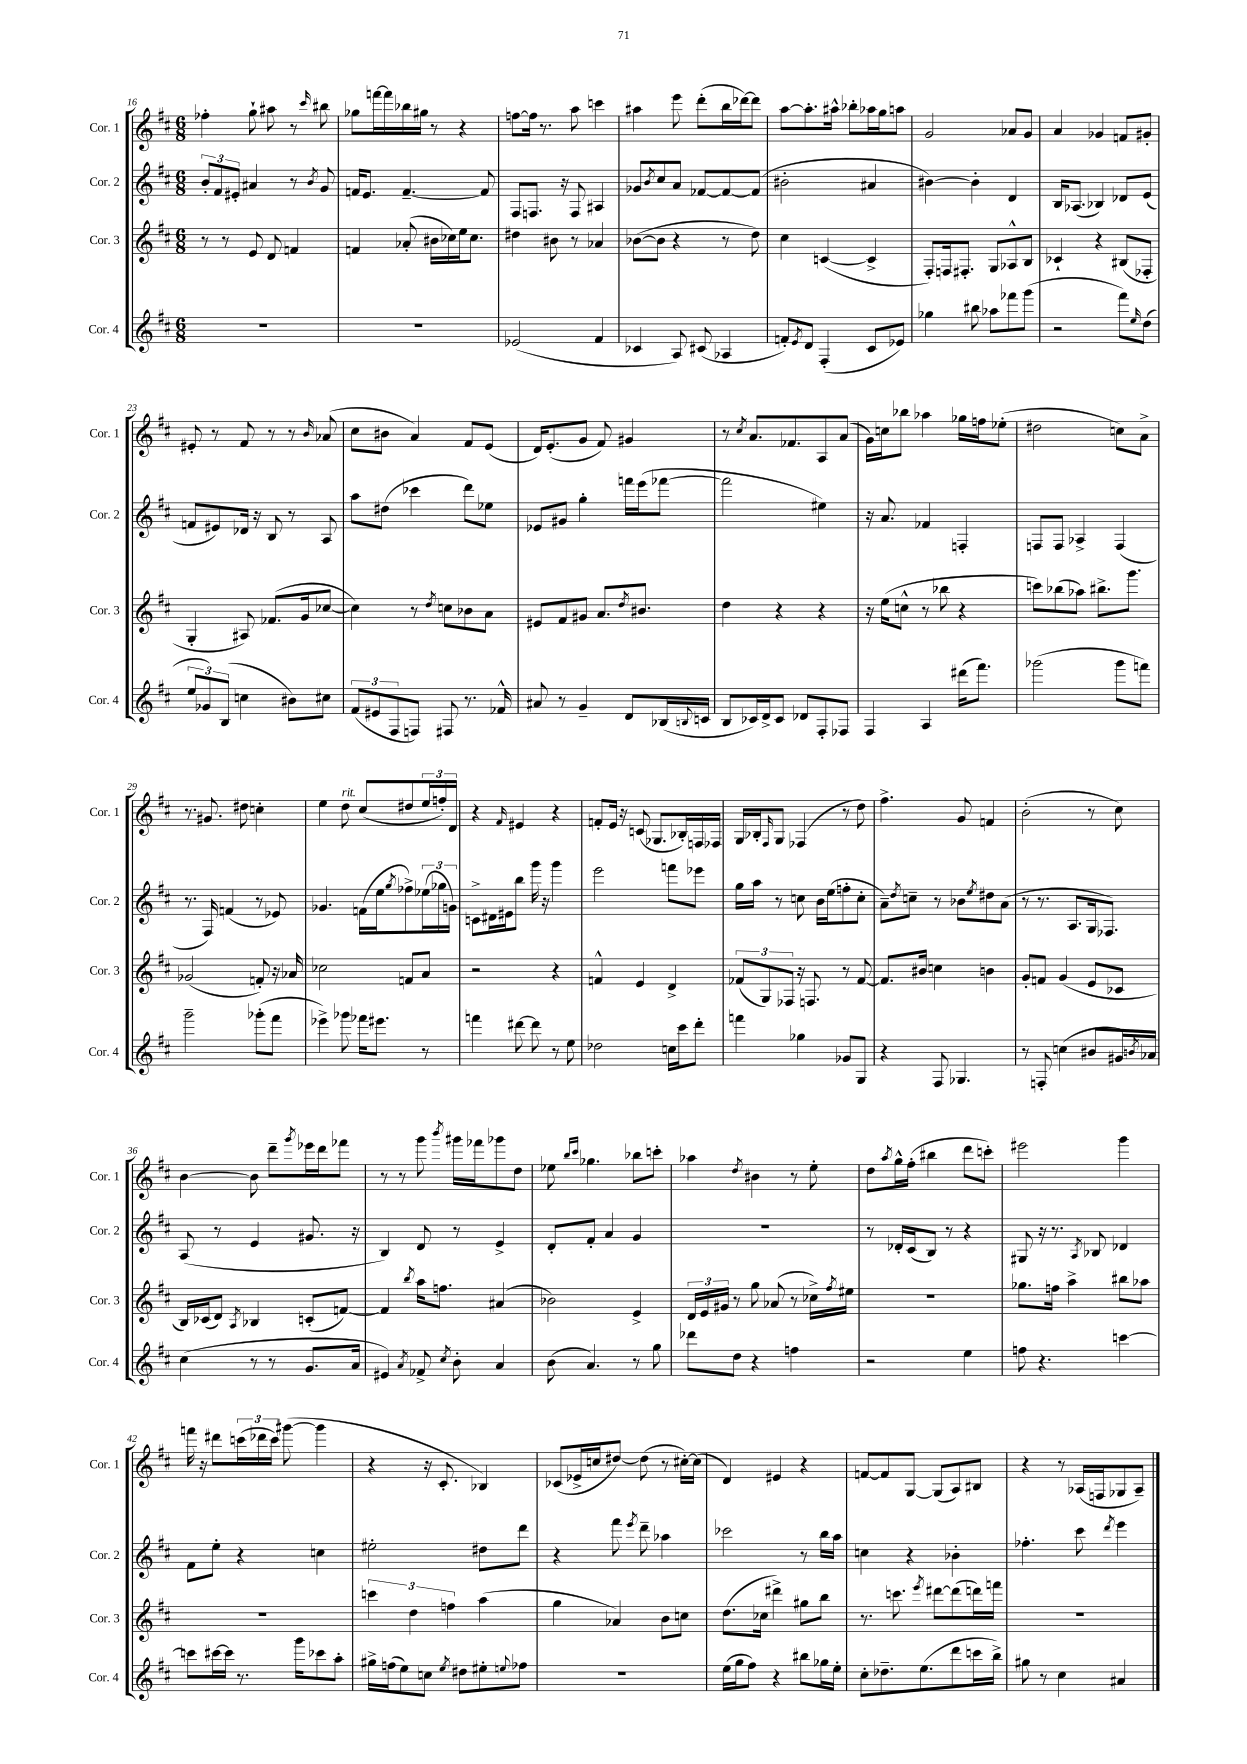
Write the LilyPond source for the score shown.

<<
\new StaffGroup <<
\new Staff = "s0" \with { instrumentName = "Cor. 1" shortInstrumentName = "Cor. 1" } {
    \clef treble \key d \major \numericTimeSignature \time 6/8
    fes''4-. g''8-! ais''8 r8 \grace { cis'''16 } bis''8 |
    ges''8 f'''16~ f'''16 bes''16 gis''16 r8 r4 |
    f''8~ f''16 r8. a''8 c'''4 |
    ais''4 e'''8 d'''8-.( b''16 des'''16~) des'''8 |
    a''8~ a''8.-. ais''16-^ bes''8-. aes''16 g''16 a''8 |
    g'2 aes'8 g'8 |
    a'4 ges'4 f'8 gis'8-. |
    eis'8-. r8 fis'8 r8 r8 \grace { b'16 } aes'8( |
    cis''8 bis'8 a'4) fis'8 e'8( |
    d'16) e'8.-.( g'8 fis'8) gis'4 |
    r8 \acciaccatura { cis''8 } a'8. fes'8. a8 a'8( |
    g'16) c''16 bes''8 aes''4 ges''16 f''16 ees''8-.( |
    dis''2 c''8) a'8-> |
    r8. gis'8. dis''8 c''4-. |
    e''4 d''8^\markup { \italic "rit." } cis''8( dis''8 \tuplet 3/2 { e''16 f''16-.) d'16 } |
    r4 \grace { fis'16 } eis'4 r4 |
    f'8-. e'16 r16 c'8( ges8. bes16-.) f16 fes16 |
    g16 bes16-. \grace { fis16 } g8 fes4( r8 d''8) |
    fis''4.-> g'8 f'4 |
    b'2-.( r8 cis''8) |
    b'4~ b'8 d'''8-- \acciaccatura { g'''8 } ees'''16 d'''16 fes'''8 |
    r8 r8 g'''8 \acciaccatura { b'''8 } gis'''16 fes'''16 ges'''8 d''8 |
    ees''8 \grace { b''16 cis'''16 } ges''4. bes''8 c'''8-. |
    aes''4 \acciaccatura { d''8 } bis'4 r8 e''8-. |
    d''8 \acciaccatura { a''8 } g''16-^ fis''16-.( bis''4 d'''8 c'''8-.) |
    eis'''2 g'''4 |
    f'''16 r16 dis'''8 \tuplet 3/2 { c'''16( des'''16 c'''16) } gis'''8~( gis'''4 |
    r4 r16 cis'8.-. bes4) |
    ces'8( ees'16-> c''16 dis''8~) dis''8( r8 cis''16~-.) cis''16( |
    d'4) eis'4 r4 |
    f'8~ f'8 g8~ g8( a8) bis8 |
    r4 r8 aes16( f16 ges8 aes8--) \bar "|." |
}
\new Staff = "s1" \with { instrumentName = "Cor. 2" shortInstrumentName = "Cor. 2" } {
    \clef treble \key d \major \numericTimeSignature \time 6/8
    \tuplet 3/2 { b'8-. fis'8 eis'8-. } ais'4 r8 \acciaccatura { b'8 } g'8 |
    f'16 e'8. f'4.~-- f'8 |
    fis8 f8. r16 f8 ais4 |
    ges'8 \acciaccatura { b'8 } cis''8 a'8 fes'8~ fes'8~ fes'8( |
    bis'2-. ais'4 |
    bis'4~) bis'4-. d'4 |
    b16 aes8.( bes4) des'8 e'8( |
    f'8 eis'8) des'16 r16 b8 r8 a8 |
    a''8 dis''8( ces'''4 d'''8) ees''8 |
    ees'8 gis'8 g''4-. f'''16 e'''16( fes'''8~ |
    fes'''2 eis''4) |
    r16 a'8. fes'4 f4-. |
    f8 f8 aes4-> f4( |
    r8. fis16) f'4( r8 ees'8) |
    ges'4. f'16( e''16 \acciaccatura { g''8 } fes''8->) \tuplet 3/2 { ees''16( ges''16 g'16) } |
    c'8-> dis'16 eis'16 b''8 g'''16 r16 g'''4 |
    e'''2 f'''8 ees'''8 |
    g''16 a''16 r8 c''8 b'16 e''16( f''8-. c''8-. |
    a'8--) \acciaccatura { d''8 } c''8-- r8 bes'8 \acciaccatura { e''8 } dis''8 a'8( |
    r8 r8. a8. g16 fes8.) |
    a8( r8 e'4 gis'8. r16 |
    b4) d'8 r8 e'4-> |
    d'8-. fis'8-. a'4 g'4 |
    R2. |
    r8 des'16-. cis'16( b8) r8 r4 |
    gis8 r16 r8. \acciaccatura { a8 } bes8 des'4 |
    fis'8 e''8-. r4 c''4 |
    eis''2-. dis''8 d'''8 |
    r4 fis'''8 \acciaccatura { e'''8 } d'''8-- aes''4 |
    ces'''2 r8 b''16 a''16 |
    c''4 r4 bes'4-. |
    fes''4.-. cis'''8 \acciaccatura { d'''8 } e'''4 \bar "|." |
}
\new Staff = "s2" \with { instrumentName = "Cor. 3" shortInstrumentName = "Cor. 3" } {
    \clef treble \key d \major \numericTimeSignature \time 6/8
    r8 r8 e'8 d'8 f'4 |
    f'4 aes'8-.( bis'16 ces''16) e''16 ces''8. |
    dis''4 bis'8 r8 aes'4 |
    bes'8~( bes'8 r4 r8 d''8) |
    cis''4 c'4~( c'4-> |
    fis8-.) f16 fis8.-. g8 aes8-^ b8 |
    ces'4-! r4 bis8( fes8-. |
    g4-. ais8) fes'8.( g'16 ces''8~ |
    ces''4) r8 \acciaccatura { d''8 } c''8 bes'8 a'8 |
    eis'8 fis'8 gis'8 a'8. \acciaccatura { d''8 } bis'8. |
    d''4 r4 r4 |
    r16 e''16( c''8-^ r8 bes''8 r4 |
    c'''8) bes''8( aes''8) bis''8.-> g'''8. |
    ges'2( f'8-.) r16 aes'16 |
    ces''2 f'8 a'8 |
    r2 r4 |
    f'4-^ e'4 d'4-> |
    \tuplet 3/2 { fes'8( g8) fes8 } r16 f8. r8 fes'8~ |
    fes'8. bis'16 c''4 b'4 |
    g'8-. f'8 g'4( e'8 ces'8 |
    b16) ces'16( d'8) \acciaccatura { a8 } bes4 c'8-.( f'8~) |
    f'4 \acciaccatura { b''8 } a''16 f''8. ais'4( |
    bes'2) e'4-> |
    \tuplet 3/2 { d'16 e'16 gis'16 } r8 g''8 aes'8( r8 ces''16->) \acciaccatura { fis''8 } eis''16 |
    R2. |
    ges''8. f''16 a''4-> bis''8 aes''8 |
    R2. |
    \tuplet 3/2 { c'''4 d''4 f''4 } a''4( |
    g''4 aes'4) b'8 c''8 |
    d''8.( ces''16 dis'''4->) gis''8 b''8 |
    r8. c'''8. \acciaccatura { e'''8 } dis'''8~ dis'''8( d'''16) f'''16 |
    R2. \bar "|." |
}
\new Staff = "s3" \with { instrumentName = "Cor. 4" shortInstrumentName = "Cor. 4" } {
    \clef treble \key d \major \numericTimeSignature \time 6/8
    R2. |
    R2. |
    ees'2( fis'4 |
    ces'4 a8) cis'8( aes4 |
    f'8-.) \acciaccatura { e'8 } d'8 fis4-.( cis'8 ees'8) |
    ges''4 bis''8 aes''8 fes'''8 g'''8( |
    r2 fis'''8) \grace { e''16 } d''8( |
    \tuplet 3/2 { e''8 ges'8) b8( } c''4 bis'8) cis''8 |
    \tuplet 3/2 { fis'8( eis'8 fis8 } f8) fis8 r8. fes'16-^ |
    ais'8 r8 g'4-- d'8 bes16( \appoggiatura { b8 } c'16 |
    b8 ces'16) d'16-> ces'8 des'8 fis8-. fes8 |
    fis4 a4 dis'''16( fis'''8.) |
    ges'''2( ges'''8 f'''8) |
    g'''2-- ges'''8-.( fis'''8 |
    ees'''4->) ges'''8 fes'''16 eis'''8. r8 |
    f'''4 dis'''8~ dis'''8 r8 e''8 |
    des''2 c''16 cis'''16 d'''8-. |
    f'''4 ges''4 ges'8 g8 |
    r4 fis8 ges4. |
    r8 f8-. c''4( bis'8 gis'16) \acciaccatura { b'8 } aes'16 |
    cis''4( r8 r8 g'8. a'16 |
    eis'4) \acciaccatura { a'8 } fes'8-> \acciaccatura { cis''8 } b'8-. a'4 |
    b'8( a'4.) r8 g''8 |
    des'''8 d''8 r4 f''4 |
    r2 e''4 |
    f''8 r4. c'''4~ |
    c'''8 cis'''16~ cis'''16 r8. g'''16 ces'''8 a''8-. |
    gis''16-> f''16( e''8) c''8 \acciaccatura { e''8 } dis''8 eis''8-. \appoggiatura { e''8 } fes''8 |
    R2. |
    e''16( g''16 fis''8) r4 bis''8 ges''16 e''16-. |
    cis''8-. des''8.-- e''8.( d'''8 c'''16 b''16->) |
    gis''8 r8 cis''4 ais'4 \bar "|." |
}
>>
>>
\layout { \context { \Score currentBarNumber = #16 } }
